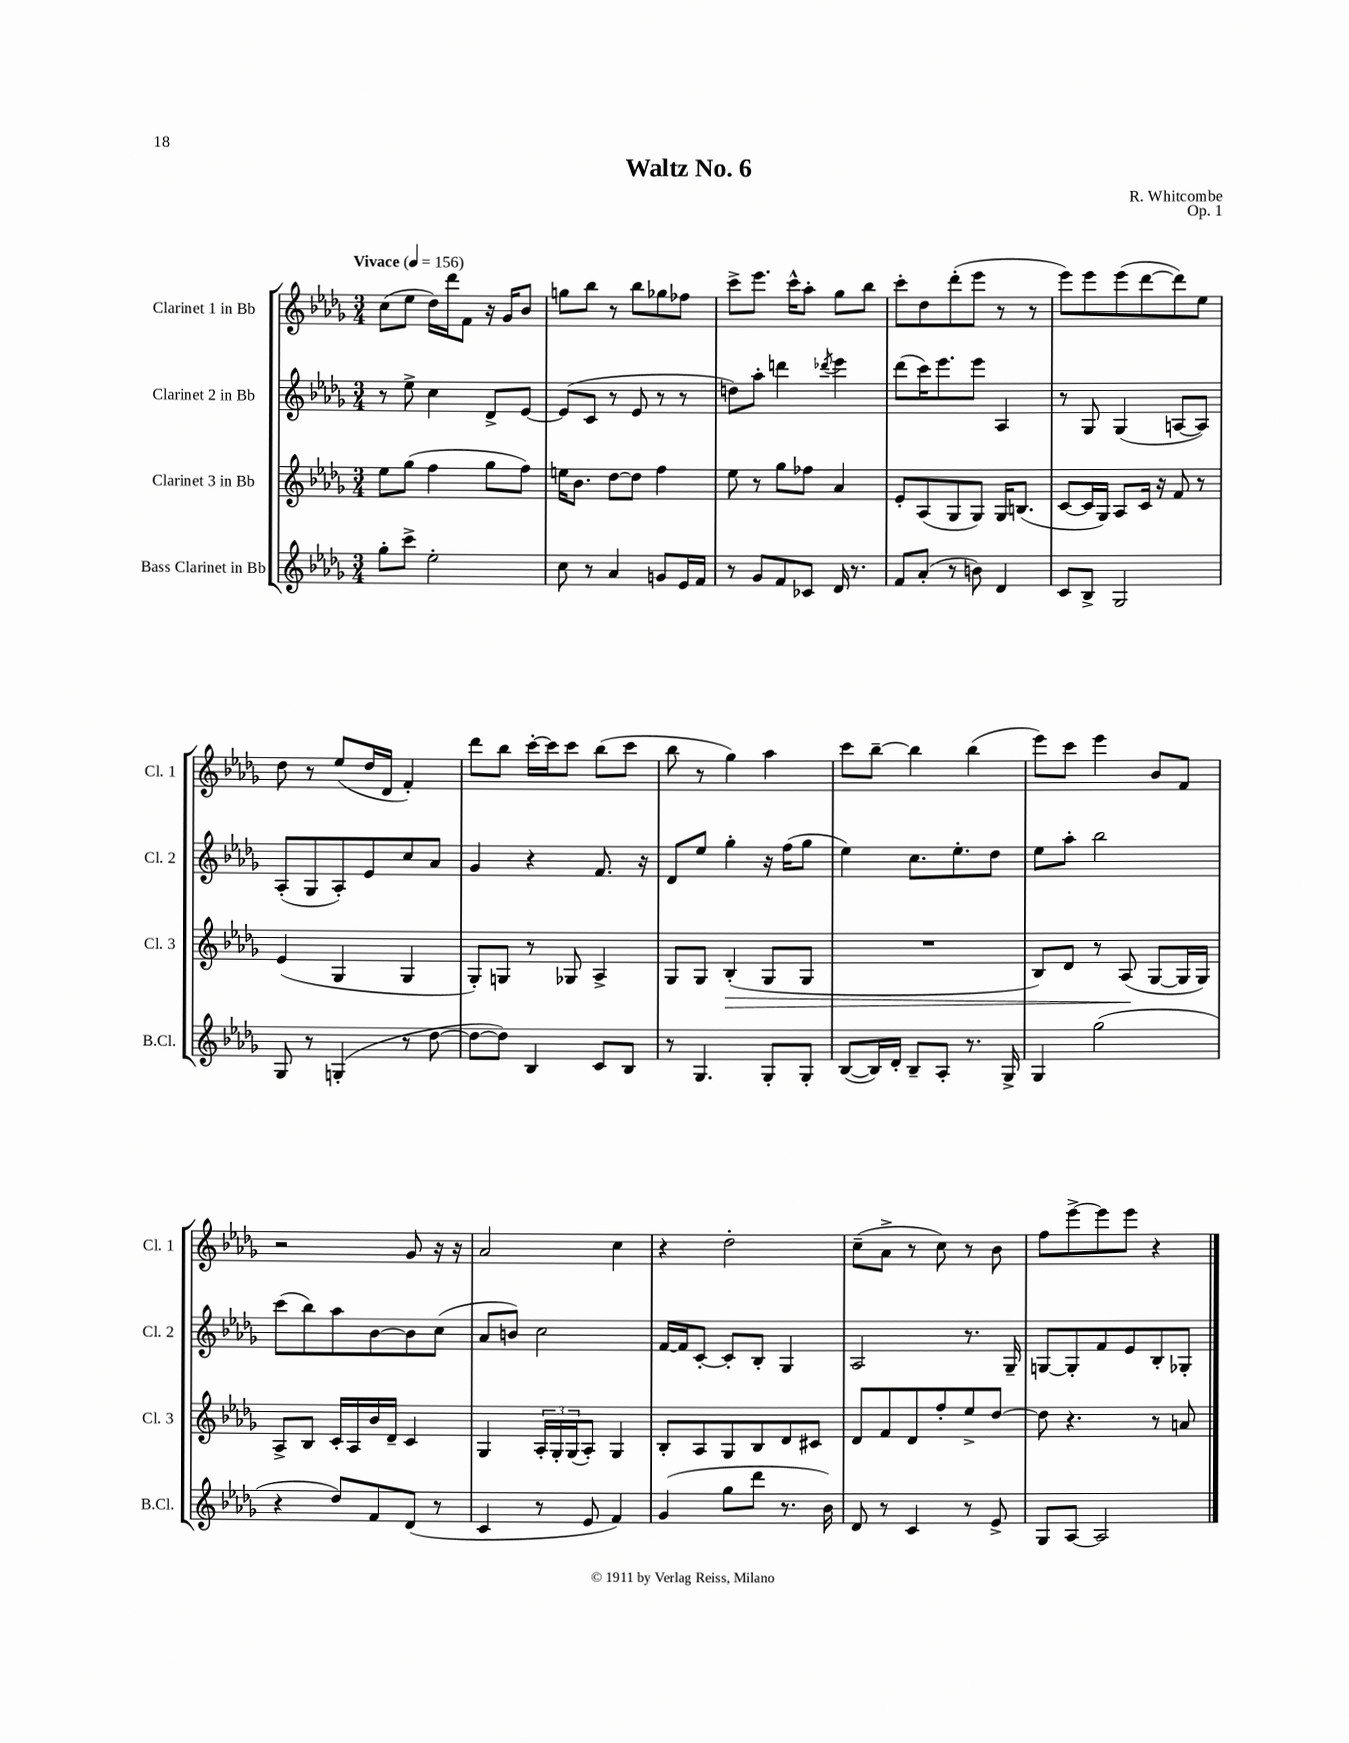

**kern	**kern	**dynam	**kern	**kern
*part4	*part3	*part3	*part2	*part1
*staff4	*staff3	*staff3	*staff2	*staff1
*I"Bass Clarinet in Bb	*I"Clarinet 3 in Bb	*	*I"Clarinet 2 in Bb	*I"Clarinet 1 in Bb
*I'B.Cl.	*I'Cl. 3	*	*I'Cl. 2	*I'Cl. 1
*clefG2	*clefG2	*	*clefG2	*clefG2
*k[b-e-a-d-g-]	*k[b-e-a-d-g-]	*	*k[b-e-a-d-g-]	*k[b-e-a-d-g-]
*M3/4	*M3/4	*	*M3/4	*M3/4
*MM156	*MM156	*	*MM156	*MM156
=1	=1	=1	=1	=1
!	!	!	!	!LO:TX:a:B:t=Vivace
8gg-'\L	8ee-\L	.	8r	(8cc\L
8ccc^\J	(8gg-\J	.	8ee-^\	8ee-\J
2ee-'\	4ff\	.	4cc\	16dd-\LL)
.	.	.	.	16ddd-\J
.	.	.	.	8f\J
.	8gg-\L	.	8d-^/L	16r
.	.	.	.	16g-/KL
.	8ff\J)	.	[8e-/J	8b-/J
=2	=2	=2	=2	=2
8cc\	16een\KL	.	(8e-/L]	8ggn\L
.	8.b-\J	.	.	.
8r	.	.	8c/J	8bb-\J
4a-/	[8dd-\L	.	8r	8r
.	8dd-\J]	.	8e-/	8bb-\L
8gn/L	4ff\	.	8r	8gg-X\
16e-/L	.	.	8r	8ff-X\J
16f/JJ	.	.	.	.
=3	=3	=3	=3	=3
8r	8ee-\	.	8ddn\L)	8ccc^\L
8g-/L	8r	.	8aa-'\J	8.eee-\J
8f/	8gg-\L	.	4dddn\	.
.	.	.	.	16ccc^^\KL
8c-X/J	8ff-X\J	.	.	8aa-'\J
.	.	.	8qddd-X/	.
16d-/	4a-/	.	4eee-\	8gg-\L
8.r	.	.	.	.
.	.	.	.	8bb-\J
=4	=4	=4	=4	=4
8f/L	8e-'/L	.	(8ddd-\L	8ccc'\L
(8a-'/J	(8A-/	.	16ccc\K)	8dd-\
.	.	.	8.eee-\	.
8r	8G-/	.	.	(8ddd-'\
8bn\)	8G-/J)	.	8eee-\J	8eee-\J
4d-/	16G-/KL	.	4A-/	8r
.	(8.Bn/J	.	.	.
.	.	.	.	8r
=5	=5	=5	=5	=5
8c/L	[8c/L	.	8r	8eee-\L)
8B-^/J	16c/L]	.	8G-/	8eee-\
.	16G-/JJ)	.	.	.
2G-/	8A-/L	.	(4G-/	(8eee-\
.	16c/Jk	.	.	[8ddd-\
.	16r	.	.	.
.	8f/	.	[8An/L	8ddd-\])
.	8r	.	8A/J])	8ee-\J
!!LO:LB:g=z
=6	=6	=6	=6	=6
8G-/	(4e-/	.	(8A-'/L	8dd-\
8r	.	.	8G-/	8r
(4Gn'/	4G-/	.	8A-'/)	(8ee-/L
.	.	.	8e-/	16dd-/L
.	.	.	.	16d-/JJ
8r	4G-/	.	8cc/	4f'/)
[8dd-\	.	.	8a-/J	.
=7	=7	=7	=7	=7
8dd-\L_	8G-'/L)	.	4g-/	8ddd-\L
8dd-\J])	8Gn/J	.	.	8bb-\J
4B-/	8r	.	4r	[16ccc'\LL
.	.	.	.	16ccc\J]
.	8G-X/	.	.	8ccc\J
8c/L	4A-^/	.	8.f/	(8bb-\L
8B-/J	.	.	.	8ccc\J
.	.	.	16r	.
=8	=8	=8	=8	=8
8r	8G-/L	.	8d-/L	8bb-\
4.G-/	8G-/J	.	8ee-/J	8r
!	!	!LO:HP:b	!	!
.	(4B-'/	>	4gg-'\	4gg-\)
8G-'/L	8G-/L	.	16r	4aa-\
.	.	.	(16ff\KL	.
8G-'/J	8G-/J	.	8gg-\J	.
=9	=9	=9	=9	=9
([8B-/L	2.r	.	4ee-\)	8ccc\L
16B-/L])	.	.	.	[8bb-~\J
16d-'/JJ	.	.	.	.
8B-~/L	.	.	8.cc\L	4bb-\]
8A-'/J	.	.	.	.
.	.	.	8.ee-'\	.
8.r	.	.	.	(4bb-\
.	.	.	8dd-\J	.
16G-^/	.	.	.	.
=10	=10	=10	=10	=10
4G-/	8B-/L)	.	8ee-\L	8eee-\L)
.	8d-/J	.	8aa-'\J	8ccc\J
(2gg-\	8r	.	2bb-\	4eee-\
.	(8A-/	.	.	.
.	[8G-/L	]	.	8b-/L
.	16G-/L]	.	.	8f/J
.	16G-/JJ)	.	.	.
!!LO:LB:g=z
=11	=11	=11	=11	=11
4r	8A-^/L	.	(8ccc\L	2r
.	8B-/J	.	8bb-\)	.
8dd-/L)	16c'/LL	.	8aa-\	.
.	16A-/	.	.	.
8f/	16b-/	.	[8b-\	.
.	16d-~/JJ	.	.	.
(8d-/J	4c/	.	8b-\]	8g-/
8r	.	.	(8cc\J	16r
.	.	.	.	16r
=12	=12	=12	=12	=12
4c/	4G-/	.	8a-/L	2a-/
.	.	.	8bn/J)	.
8r	24A-'/LL	.	2cc\	.
.	24G-'/	.	.	.
.	(24G-/J	.	.	.
8e-/	8A-'/J)	.	.	.
4f/)	4G-/	.	.	4cc\
=13	=13	=13	=13	=13
(4g-/	8B-'/L	.	[16f/LL	4r
.	.	.	16f/J]	.
.	8A-/	.	[8c'/J	.
8gg-\L	8G-/	.	8c'/L]	2dd-'\
8ddd-\J	8B-/	.	8B-'/J	.
8.r	8d-/	.	4G-/	.
.	8c#X/J	.	.	.
16b-\)	.	.	.	.
=14	=14	=14	=14	=14
8d-/	8d-/L	.	2A-/	(8cc~\L
8r	8f/	.	.	8a-^\J
4c/	8d-/	.	.	8r
.	8ff'/	.	.	8cc\)
8r	8ee-^/	.	8.r	8r
8e-^/	[8dd-/J	.	.	8b-\
.	.	.	16G-~/	.
=15	=15	=15	=15	=15
8G-/L	8dd-\]	.	[8Gn/L	8ff\L
[8A-/J	4.r	.	8G'/]	[8eee-^\
2A-/]	.	.	8f/	8eee-\]
.	.	.	8e-/	8eee-\J
.	8r	.	8B-'/	4r
.	8an/	.	8G-X'/J	.
==	==	==	==	==
*-	*-	*-	*-	*-
